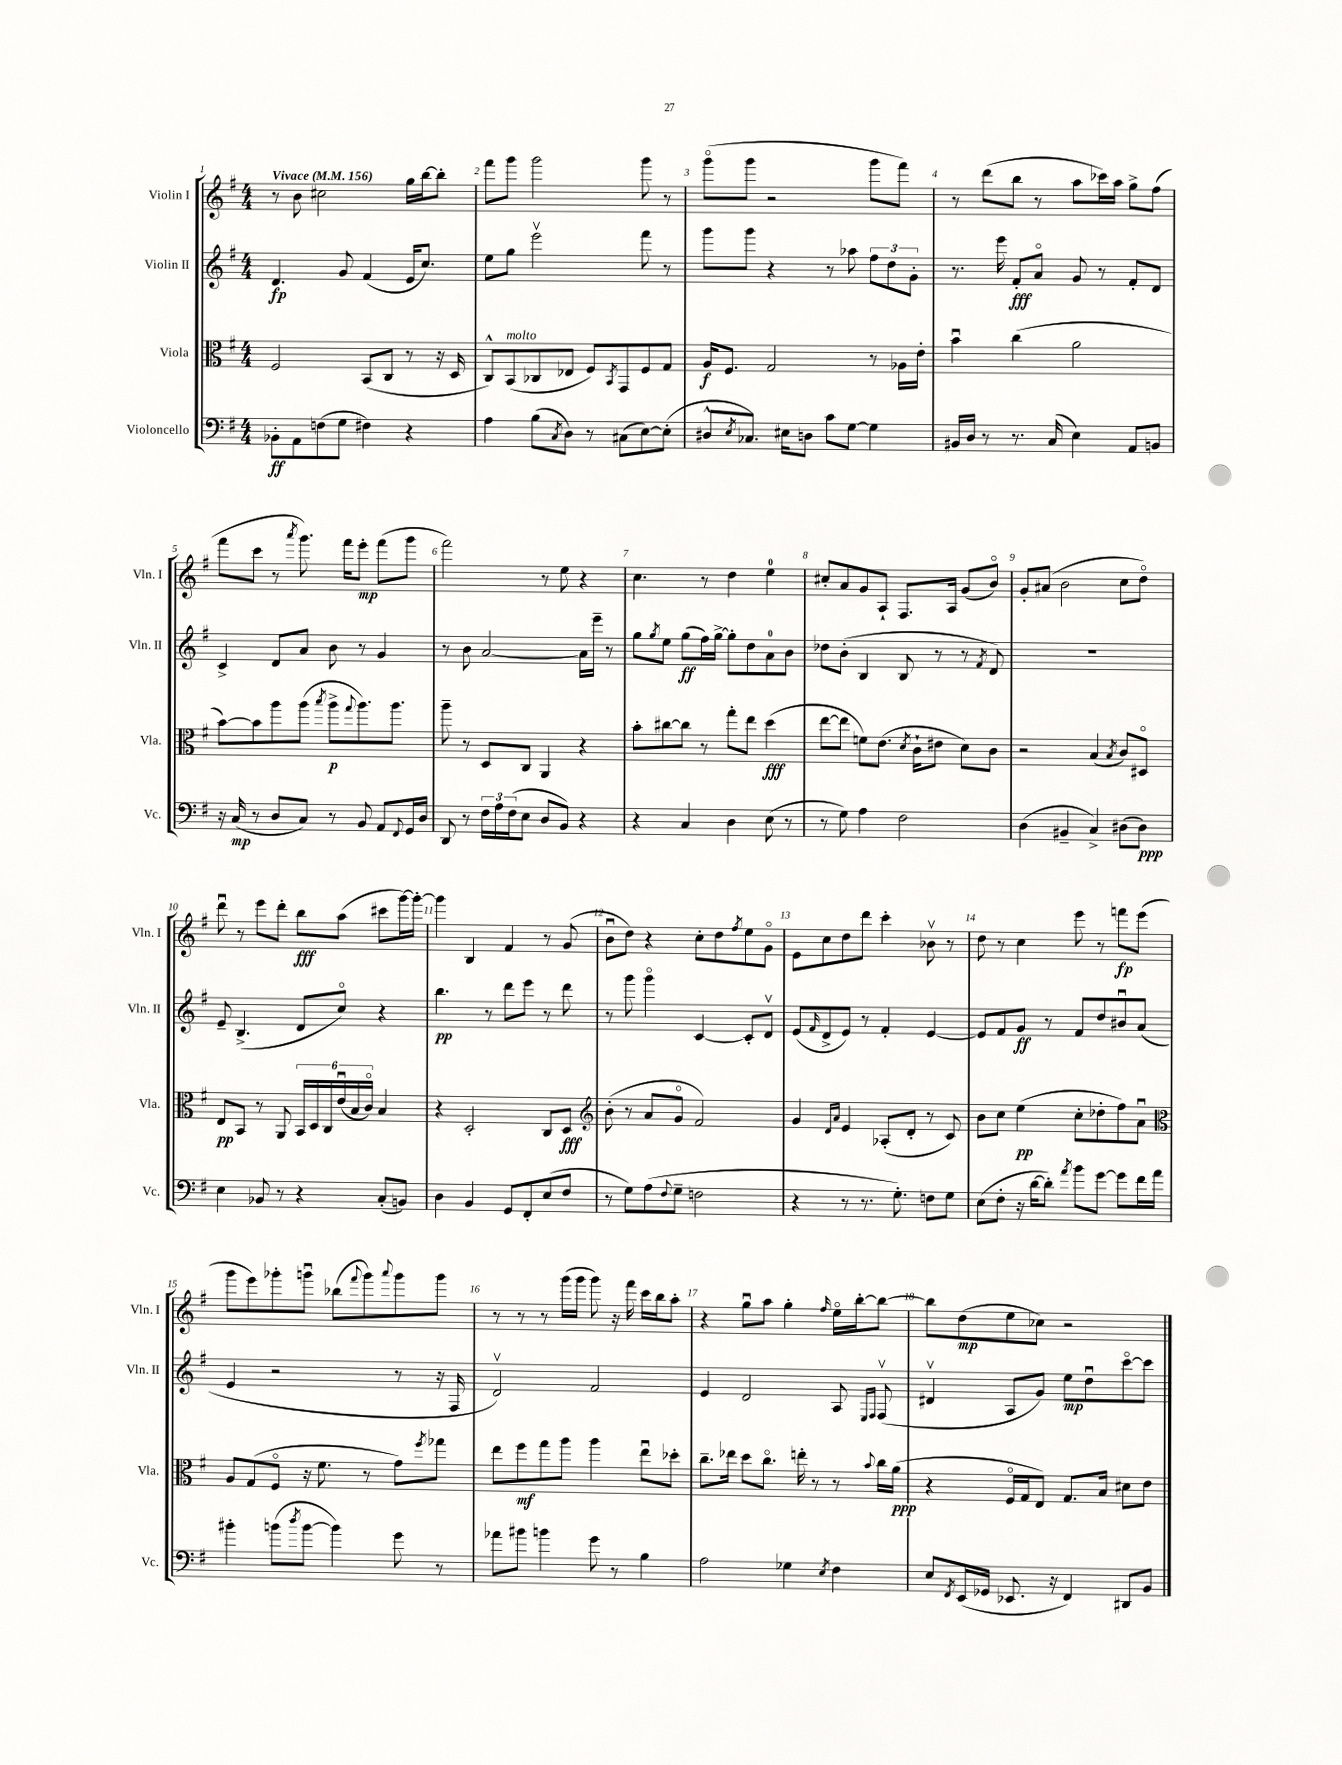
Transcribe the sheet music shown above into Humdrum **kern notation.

**kern	**kern	**kern	**kern
*staff4	*staff3	*staff2	*staff1
*clefF4	*clefC3	*clefG2	*clefG2
*k[f#]	*k[f#]	*k[f#]	*k[f#]
*M4/4	*M4/4	*M4/4	*M4/4
*MM156	*MM156	*MM156	*MM156
8BB-'	2F#	4.d	8r
8AA	.	.	8b
(8F	.	.	2cc#
8G	.	8g	.
4F#)	(8BB	(4f#	.
.	8C	.	.
4r	8r	16e	16gg
.	.	8.cc)	[16bb
.	16r	.	8bb']
.	16D	.	.
=	=	=	=
4A	8C^^)	8ee	8fff#
.	(8BB	8gg	8ggg
(8B	8C-	2eeev	2ggg
8qC	.	.	.
8D)	8E-	.	.
8r	8F#)	.	.
.	8qBB	.	.
(8C#	8GG	.	.
[8E)	8F#	8fff#	8ggg
(8E']	8G	8r	8r
=	=	=	=
8D#^^	16A	8ggg	(8gggo
.	8.F#	.	.
8qE	.	.	.
8.C-)	.	8ggg	8ggg
.	2G	4r	2r
16E#	.	.	.
8D	.	.	.
8c	.	8r	.
[8G	.	8aa-	.
4G]	8r	12ff#	8ggg
.	.	12dd	.
.	16A-	.	8fff#)
.	.	12g'	.
.	16e'	.	.
=	=	=	=
16BB#	4bu	8.r	8r
16D	.	.	.
8r	.	.	(8ddd
.	.	16eee	.
8.r	(4cc	8f#'	8bb
.	.	8ao	8r
(16C	.	.	.
4E)	2a	8g	8aa
.	.	8r	16ccc-)
.	.	.	16aa
8AA	.	8f#'	8gg^
8BB	.	8d	(8ff#
=	=	=	=
16r	[8b)	4c^	8fff#
(16C	.	.	.
8r	8b]	.	8ccc
8D	8aa	8d	8r
.	.	.	8qaaa
8C)	(8aa	8a	8.ggg)
.	8qbb	.	.
8r	8aa^	8b	.
.	.	.	16fff#
.	8qqgg	.	.
8BB	8.aa)	8r	8eee'
8AA	.	4g	(8fff#
.	8.aa	.	.
8qqFF#	.	.	.
16GG	.	.	8ggg
16D	.	.	.
=	=	=	=
8DD	8aa~	8r	2fff#)
8r	8r	8b	.
24F#	8D	[2a	.
24A	.	.	.
(24F#	.	.	.
8E	8C	.	.
8D	4AA	.	8r
8BB)	.	.	8ee
4r	4r	16a]	4r
.	.	16eee~	.
.	.	8r	.
=	=	=	=
4r	8b'	8gg	4.cc
.	.	8qgg	.
.	[8cc#	8ee	.
4C	8cc#]	(8gg	.
.	8r	16ff#)	8r
.	.	[16gg^	.
4D	8gg'	8gg']	4dd
.	8ee	8dd	.
(8E	(4dd	8a	4ee
8r	.	8b	.
=	=	=	=
8r	[8ee	8dd-	8cc#'
8G)	8ee]	(8b'	8a
4A	8f)	4B	8g
.	(8.e	.	8A`
2F#	.	8B	8.F#
.	8qd	.	.
.	16c`	.	.
.	8e#	8r	.
.	.	.	16A
.	8d)	8r	(8g
.	.	8qf#	.
.	8c	8d)	8bo)
=	=	=	=
(4D	2r	1r	8g'
.	.	.	(8a#
4BB#~	.	.	2b
4C^)	(4B	.	.
.	8qB	.	.
(8D#	8c)	.	8cc
8D#)	8D#o	.	8ddo)
=	=	=	=
4E	8E	8e~	8dddu
.	8BB	(4.B^	8r
8BB-	8r	.	8eee
8r	8AA	.	8ddd'
4r	24BB	8d	8bb
.	24D	.	.
.	24C	.	.
.	(24eu	8cco)	(8aa
.	24B	.	.
.	24co)	.	.
(8C'	4B	4r	8ccc#
8BB)	.	.	[16ggg)
.	.	.	16ggg'_
=	=	=	=
4D	4r	4.bb	4ggg]
4BB	2D'	.	4B
.	.	8r	.
8GG	.	8ddd	4f#
8FF#'	.	8eee	.
(8E	8C	8r	8r
8F#	8D	8ddd	(8g
=	=	=	=
*	*clefG2	*	*
8r	(8b'	8r	8bu
8G)	8r	8ggg	8dd)
(8A	8a	4gggo	4r
8qqF#	.	.	.
8G~	8go	.	.
2F	2f#)	[4c	8cc'
.	.	.	8dd
.	.	.	8qff#
.	.	8c']	8ee
.	.	8dv	8go
=	=	=	=
4r	4g	(8e	8e
.	.	16qqf#	.
.	.	8d^	8cc
.	16qqd	.	.
.	16qqa	.	.
8r	4e	8e)	8dd
8.r	.	8r	8ddd
.	(8A-'	4f#'	4ccc'
8.G')	.	.	.
.	8d'	.	.
8F	8r	[4e	8b-v
8G	8c)	.	8r
=	=	=	=
(8E	8b	8e]	8dd
8F#'	8cc	8f#	8r
16r	(4ee	8g	4cc
[16d	.	.	.
8d'])	.	8r	.
8qa	.	.	.
8b	8cc'	8f#	8eee
[8g	8dd-'	8dd	8r
8g]	8ff#)	8b#u	8fff
16f#	8au	(8a	(8eee
16a	.	.	.
=	=	=	=
*	*clefC3	*	*
4b#'	8A	4e	8ggg
.	(8G	.	8eee)
(8b	8F#o	2r	8ggg-'
8qdd	.	.	.
[8b	16r	.	8gggu
.	8.f#	.	.
4b])	.	.	(8bb-
.	.	.	8qqfff#
.	8r	.	8ggg)
.	.	.	8qqaaa
8g	8g)	8r	8ggg
.	8qff#	.	.
8r	8gg-	16r	8ggg
.	.	16F#	.
=	=	=	=
8a-	8ee	2dv)	8r
8b#	8ff#	.	8r
4b	8gg	.	8r
.	8aa	.	(16ggg
.	.	.	16ggg
8g	4aa	2f#	8ggg)
8r	.	.	16r
.	.	.	16fff#
4B	8eeu	.	16ccc
.	.	.	16bb
.	8dd-'	.	8aa'
=	=	=	=
2A	8.cc~	4e	4r
.	16ee-	.	.
.	8dd	2d	8ggu
.	8.cco	.	8aa
4G-	.	.	4gg'
.	16ee'	.	.
.	8r	.	.
8qE	.	.	16qqff#
4F#	8r	8A	16eeo
.	.	.	[16bb'
.	.	16qqE	.
.	8qqb	16qqF#	.
.	16cc	(8F#v	8bb_
.	(16a	.	.
=	=	=	=
8E	4r	4d#v	8bb]
8qFF#	.	.	.
(16EE	.	.	(8dd
16GG-	.	.	.
8.EE-	16F#o	8A	8ee
.	16G	.	.
.	8E)	8g)	8cc-)
16r	.	.	.
4FF#)	8.G	8ee	2r
.	.	8ddu	.
.	16B	.	.
8DD#	8d#	[8ccco	.
8BB	8e	8ccc]	.
==	==	==	==
*-	*-	*-	*-
